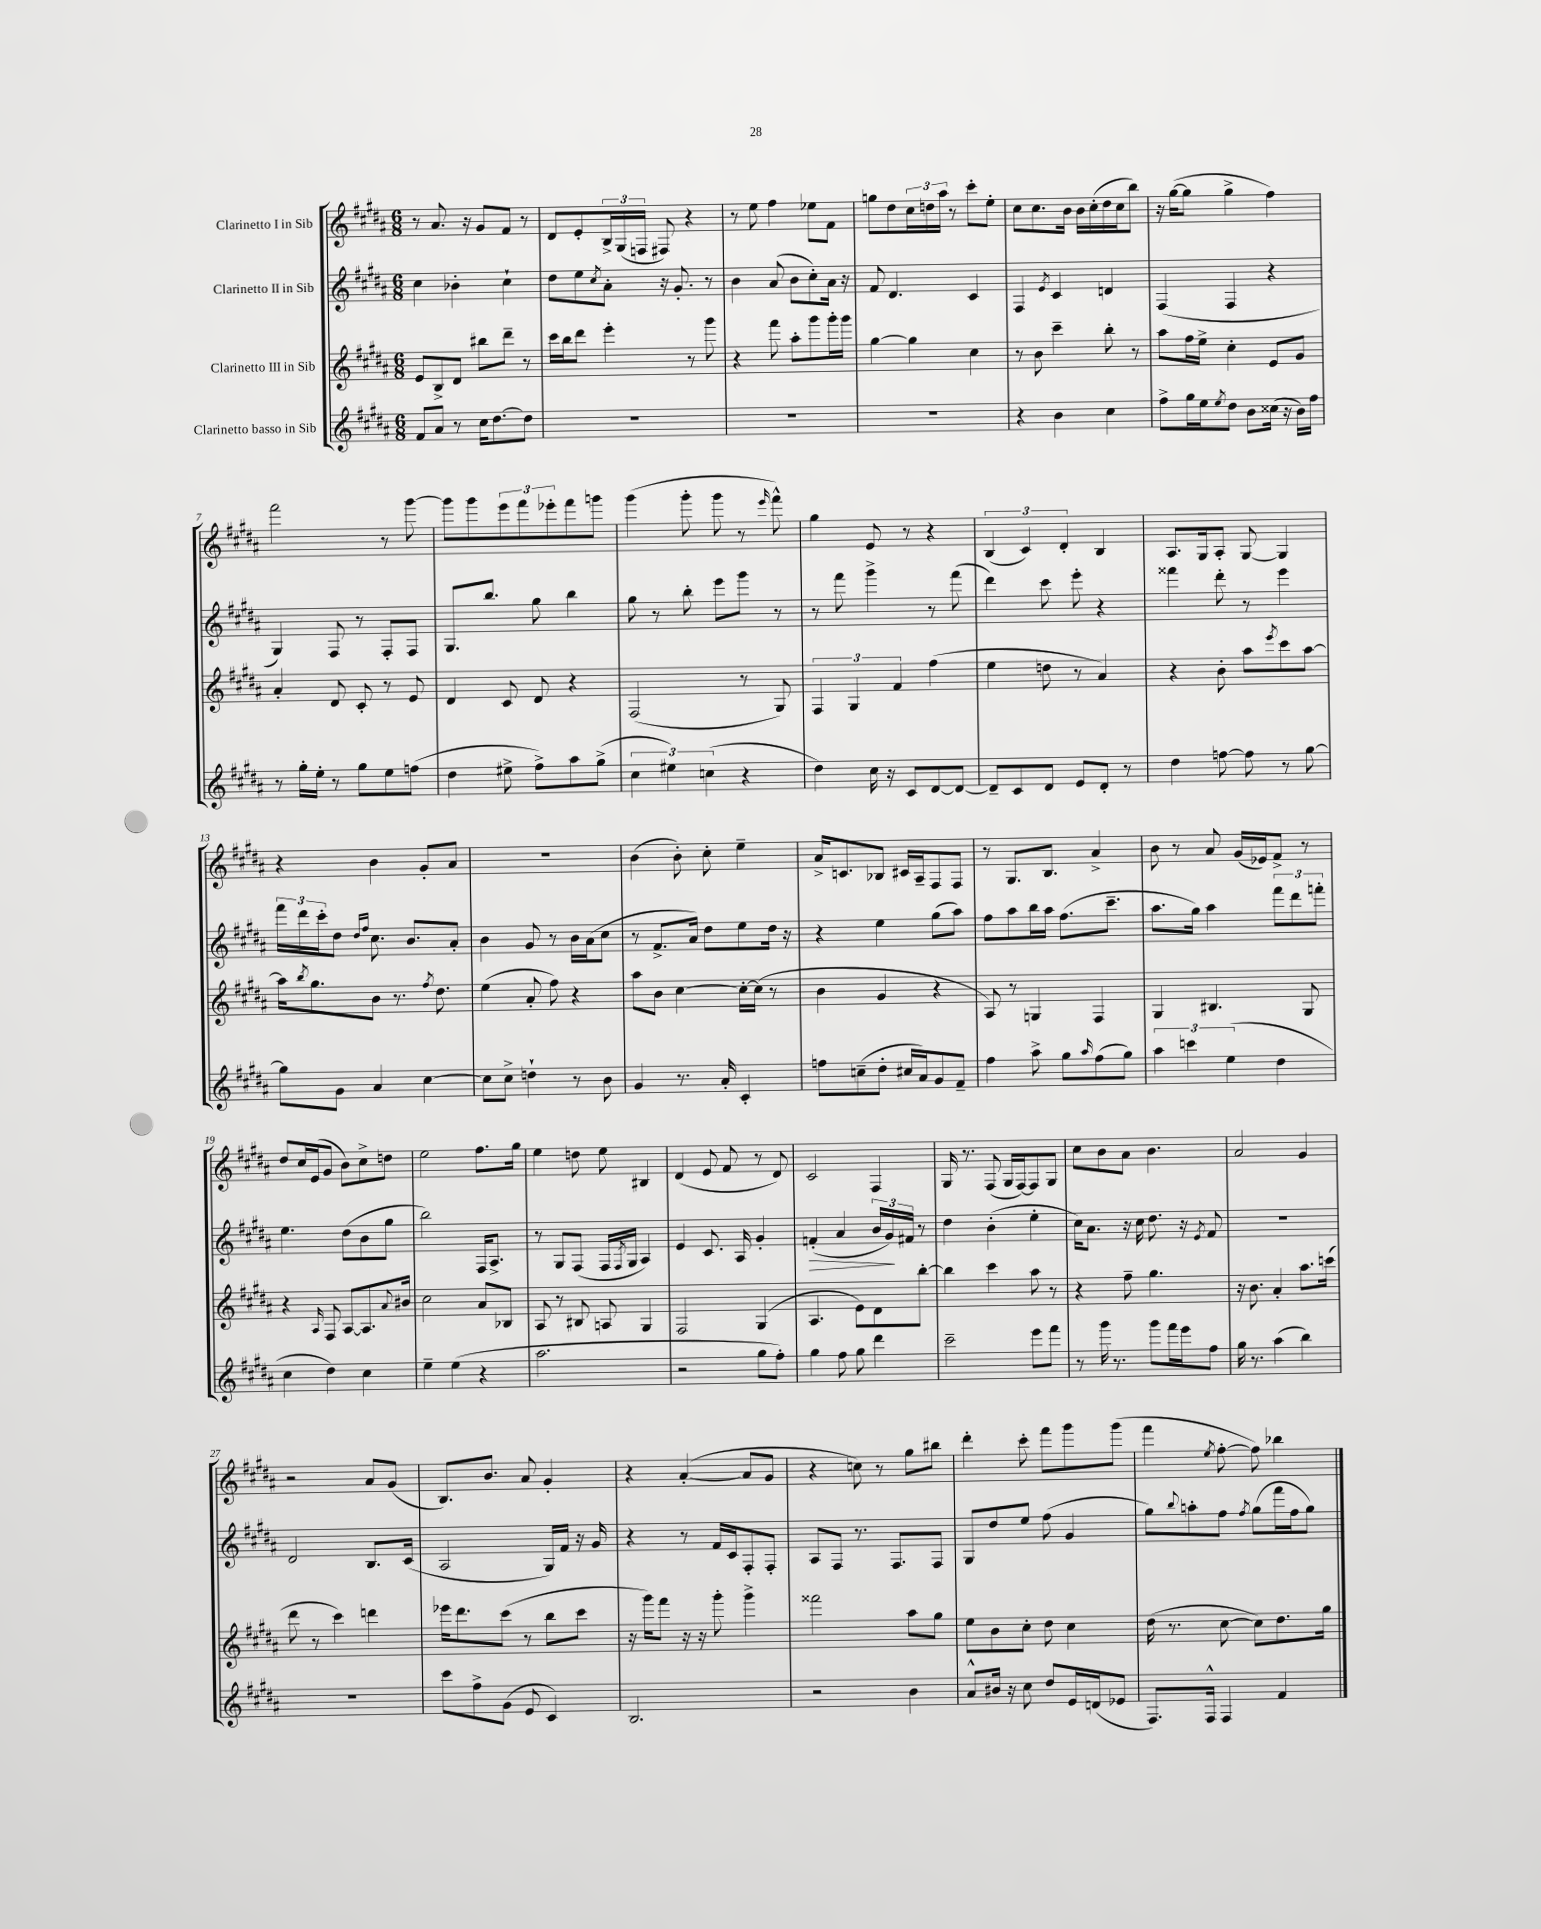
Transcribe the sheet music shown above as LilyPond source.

<<
\new StaffGroup <<
\new Staff = "s0" \with { instrumentName = "Clarinetto I in Sib" } {
    \clef treble \key b \major \numericTimeSignature \time 6/8
    r8 ais'8. r16 gis'8 fis'8 r8 |
    dis'8 e'8-. \tuplet 3/2 { b16-> gis16( f16 } fis8) r4 |
    r8 e''8 fis''4 ees''8 fis'8 |
    g''8 dis''8 \tuplet 3/2 { cis''16 d''16 ais''16 } r8 cis'''8-. e''8-. |
    cis''8 cis''8. b'16 b'16 cis''16-.( dis''16 cis''16 b''8) |
    r16 gis''16~( gis''8 gis''4-> fis''4) |
    fis'''2 r8 gis'''8~ |
    gis'''8 gis'''8 \tuplet 3/2 { e'''8 fis'''8 ees'''8-. } fis'''8 g'''8 |
    gis'''4( gis'''8-. gis'''8 r8 \grace { e'''16 } fis'''8-^) |
    gis''4 e'8 r8 r4 |
    \tuplet 3/2 { b4( cis'4) dis'4-. } b4 |
    ais8. gis16 ais8-. gis8~ gis4 |
    r4 b'4 gis'8-. ais'8 |
    R2. |
    b'4( b'8-.) cis''8-. e''4-- |
    ais'16-> c'8. bes8 cis'16 ais16-- fis8 fis8 |
    r8 gis8. b8. ais'4-> |
    b'8 r8 ais'8 gis'16( ees'16) fis'8-> r8 |
    dis''8 cis''16 e'16( gis'8 b'8) cis''8-> d''8 |
    e''2 fis''8. gis''16 |
    e''4 d''8 e''8 bis4 |
    dis'4( e'8 fis'8 r8 dis'8) |
    cis'2 fis4 |
    gis16 r8. fis8( gis16 fis16~) fis8 gis8 |
    cis''8 b'8 ais'8 b'4. |
    ais'2 gis'4 |
    r2 ais'8 gis'8( |
    b8.) b'8. ais'8 gis'4-. |
    r4 ais'4~-.( ais'8 gis'8 |
    r4 c''8) r8 gis''8 bis''8 |
    dis'''4-. cis'''8-. fis'''8 gis'''8 gis'''8( |
    fis'''4 \acciaccatura { e''8 } fis''8~-. fis''8) bes''4 \bar "|." |
}
\new Staff = "s1" \with { instrumentName = "Clarinetto II in Sib" } {
    \clef treble \key b \major \numericTimeSignature \time 6/8
    cis''4 bes'4-. cis''4-! |
    dis''8 e''8 \acciaccatura { cis''8 } ais'8-. r16 gis'8.-. r8 |
    b'4 ais'8( b'8 cis''8-.) ais'16 r16 |
    fis'8 dis'4. cis'4 |
    fis4 \acciaccatura { e'8 } cis'4 d'4 |
    fis4( fis4 r4 |
    gis4) fis8 r8 fis8-. fis8 |
    gis8. b''8. gis''8 b''4 |
    gis''8 r8 b''8-. e'''8 gis'''8 r8 |
    r8 fis'''8 gis'''4-> r8 fis'''8( |
    dis'''4) cis'''8 e'''8-. r4 |
    fisis'''4 dis'''8-. r8 e'''4 |
    \tuplet 3/2 { fis'''16 dis'''16 cis'''16-. } dis''8 \grace { dis''16 fis''16 } cis''8. b'8. ais'8-. |
    b'4 gis'8 r8 b'16 ais'16( cis''8 |
    r8 fis'8.-> ais'16) dis''8 e''8 dis''16 r16 |
    r4 e''4 gis''8( ais''8) |
    fis''8 ais''8 b''16 ais''16 fis''8.( cis'''8.-- |
    ais''8. gis''16) ais''4 \tuplet 3/2 { fis'''8 dis'''8 f'''8-. } |
    e''4. dis''8( b'8 gis''8 |
    b''2) fis16 ais8.-> |
    r8 gis8 fis8( fis16 \acciaccatura { fis8 } gis16 ais4) |
    e'4 cis'8. ais16 gis'4-. |
    f'4-.\>( ais'4 \tuplet 3/2 { b'16 gis'16\!) fis'16 } r8 |
    dis''4 b'4-.( e''4-. |
    cis''16) ais'8. r16 cis''16 dis''8. r16 \acciaccatura { e'8 } fis'8 |
    R2. |
    dis'2 b8. cis'16( |
    ais2 gis16) fis'16 r16 gis'16 |
    r4 r8 fis'16 cis'16 fis8-. fis8-. |
    ais8 fis8 r8. fis8. fis8 |
    gis8 dis''8 e''8 fis''8( gis'4 |
    gis''8) \appoggiatura { b''8 } a''8-. fis''8 \acciaccatura { fis''8 } gis''8( fis'''16 fis''16 gis''8) \bar "|." |
}
\new Staff = "s2" \with { instrumentName = "Clarinetto III in Sib" } {
    \clef treble \key b \major \numericTimeSignature \time 6/8
    e'8 b8-> dis'8 bis''8 dis'''8-- r8 |
    cis'''16 b''16 dis'''8 e'''4-. r8 gis'''8 |
    r4 fis'''8 ais''8-. gis'''8 gis'''16-. gis'''16 |
    gis''4~ gis''4 cis''4 |
    r8 b'8 cis'''4-- b''8-. r8 |
    ais''8 fis''16 e''16-> cis''4-. e'8 gis'8 |
    ais'4-. dis'8 cis'8-. r8 e'8 |
    dis'4 cis'8 dis'8 r4 |
    fis2( r8 gis8) |
    \tuplet 3/2 { fis4 gis4 fis'4 } fis''4( |
    e''4 d''8 r8 ais'4) |
    r4 b'8-. ais''8 \acciaccatura { e'''8 } cis'''8 ais''8~ |
    ais''16 \acciaccatura { b''8 } gis''8. b'8 r8. \acciaccatura { fis''8 } dis''8. |
    e''4( ais'8-. fis''8) r4 |
    ais''8 b'8 cis''4~ cis''16~-. cis''16( r8 |
    b'4 gis'4 r4 |
    ais8) r8 g4 fis4 |
    gis4 bis4. gis8 |
    r4 \grace { ais16 } fis8 ais8~ ais8. \appoggiatura { ais'8 } bis'16 |
    cis''2 ais'8 bes8 |
    ais8 r8 bis8 a8 gis4 |
    fis2 gis4( |
    ais4. e'8) dis'8 b''8~-. |
    b''4 cis'''4 ais''8 r8 |
    r4 fis''8-- gis''4. |
    r16 b'8. ais'4-. ais''8. c'''16( |
    dis'''8 r8 cis'''4) d'''4 |
    ees'''16 dis'''8. cis'''8( r8 b''8 cis'''8 |
    r16 gis'''16) fis'''8 r16 r16 gis'''8-. gis'''4-> |
    fisis'''2 ais''8 gis''8 |
    e''8 b'8 cis''8-. dis''8 cis''4 |
    dis''16( r8. cis''8~ cis''8) dis''8. gis''16 \bar "|." |
}
\new Staff = "s3" \with { instrumentName = "Clarinetto basso in Sib" } {
    \clef treble \key b \major \numericTimeSignature \time 6/8
    fis'8 ais'8 r8 cis''16 dis''8.~ dis''8 |
    R2. |
    R2. |
    R2. |
    r4 b'4 cis''4 |
    fis''8-> gis''16 e''16 \acciaccatura { e''8 } dis''8 b'8 cisis''16( r16 b'16) fis''16 |
    r8 gis''16-. e''16-. r8 gis''8 e''8 f''8( |
    dis''4 eis''8-> fis''8->) ais''8 gis''8->( |
    \tuplet 3/2 { cis''4 eis''4) c''4( } r4 |
    dis''4) cis''16 r16 cis'8 dis'8~ dis'8~ |
    dis'8-- cis'8 dis'8 e'8 dis'8-. r8 |
    dis''4 f''8~ f''8 r8 gis''8~ |
    gis''8 gis'8 ais'4 cis''4~ |
    cis''8 cis''8-> d''4-! r8 b'8 |
    gis'4 r8. ais'16-. cis'4-. |
    f''8 c''8--( dis''8-. cis''16 ais'16) gis'8 fis'8-- |
    fis''4 ais''8-> gis''8 \grace { ais''16 } fis''8( gis''8) |
    \tuplet 3/2 { ais''4 c'''4 e''4( } dis''4 |
    cis''4 dis''4) cis''4 |
    e''4-- e''4( r4 |
    ais''2. |
    r2 gis''8 fis''8-.) |
    gis''4 fis''8 gis''8 dis'''4 |
    cis'''2-- e'''8 fis'''8 |
    r8 gis'''16 r8. gis'''8 fis'''16 e'''16 fis''8 |
    gis''16 r8. ais''4( b''4) |
    R2. |
    cis'''8 fis''8-> gis'8( e'8 cis'4) |
    b2. |
    r2 b'4 |
    ais'8-^ bis'16 r16 cis''8 dis''8 e'16 d'16( ees'8 |
    fis8.) fis16-^ fis4 fis'4 \bar "|." |
}
>>
>>
